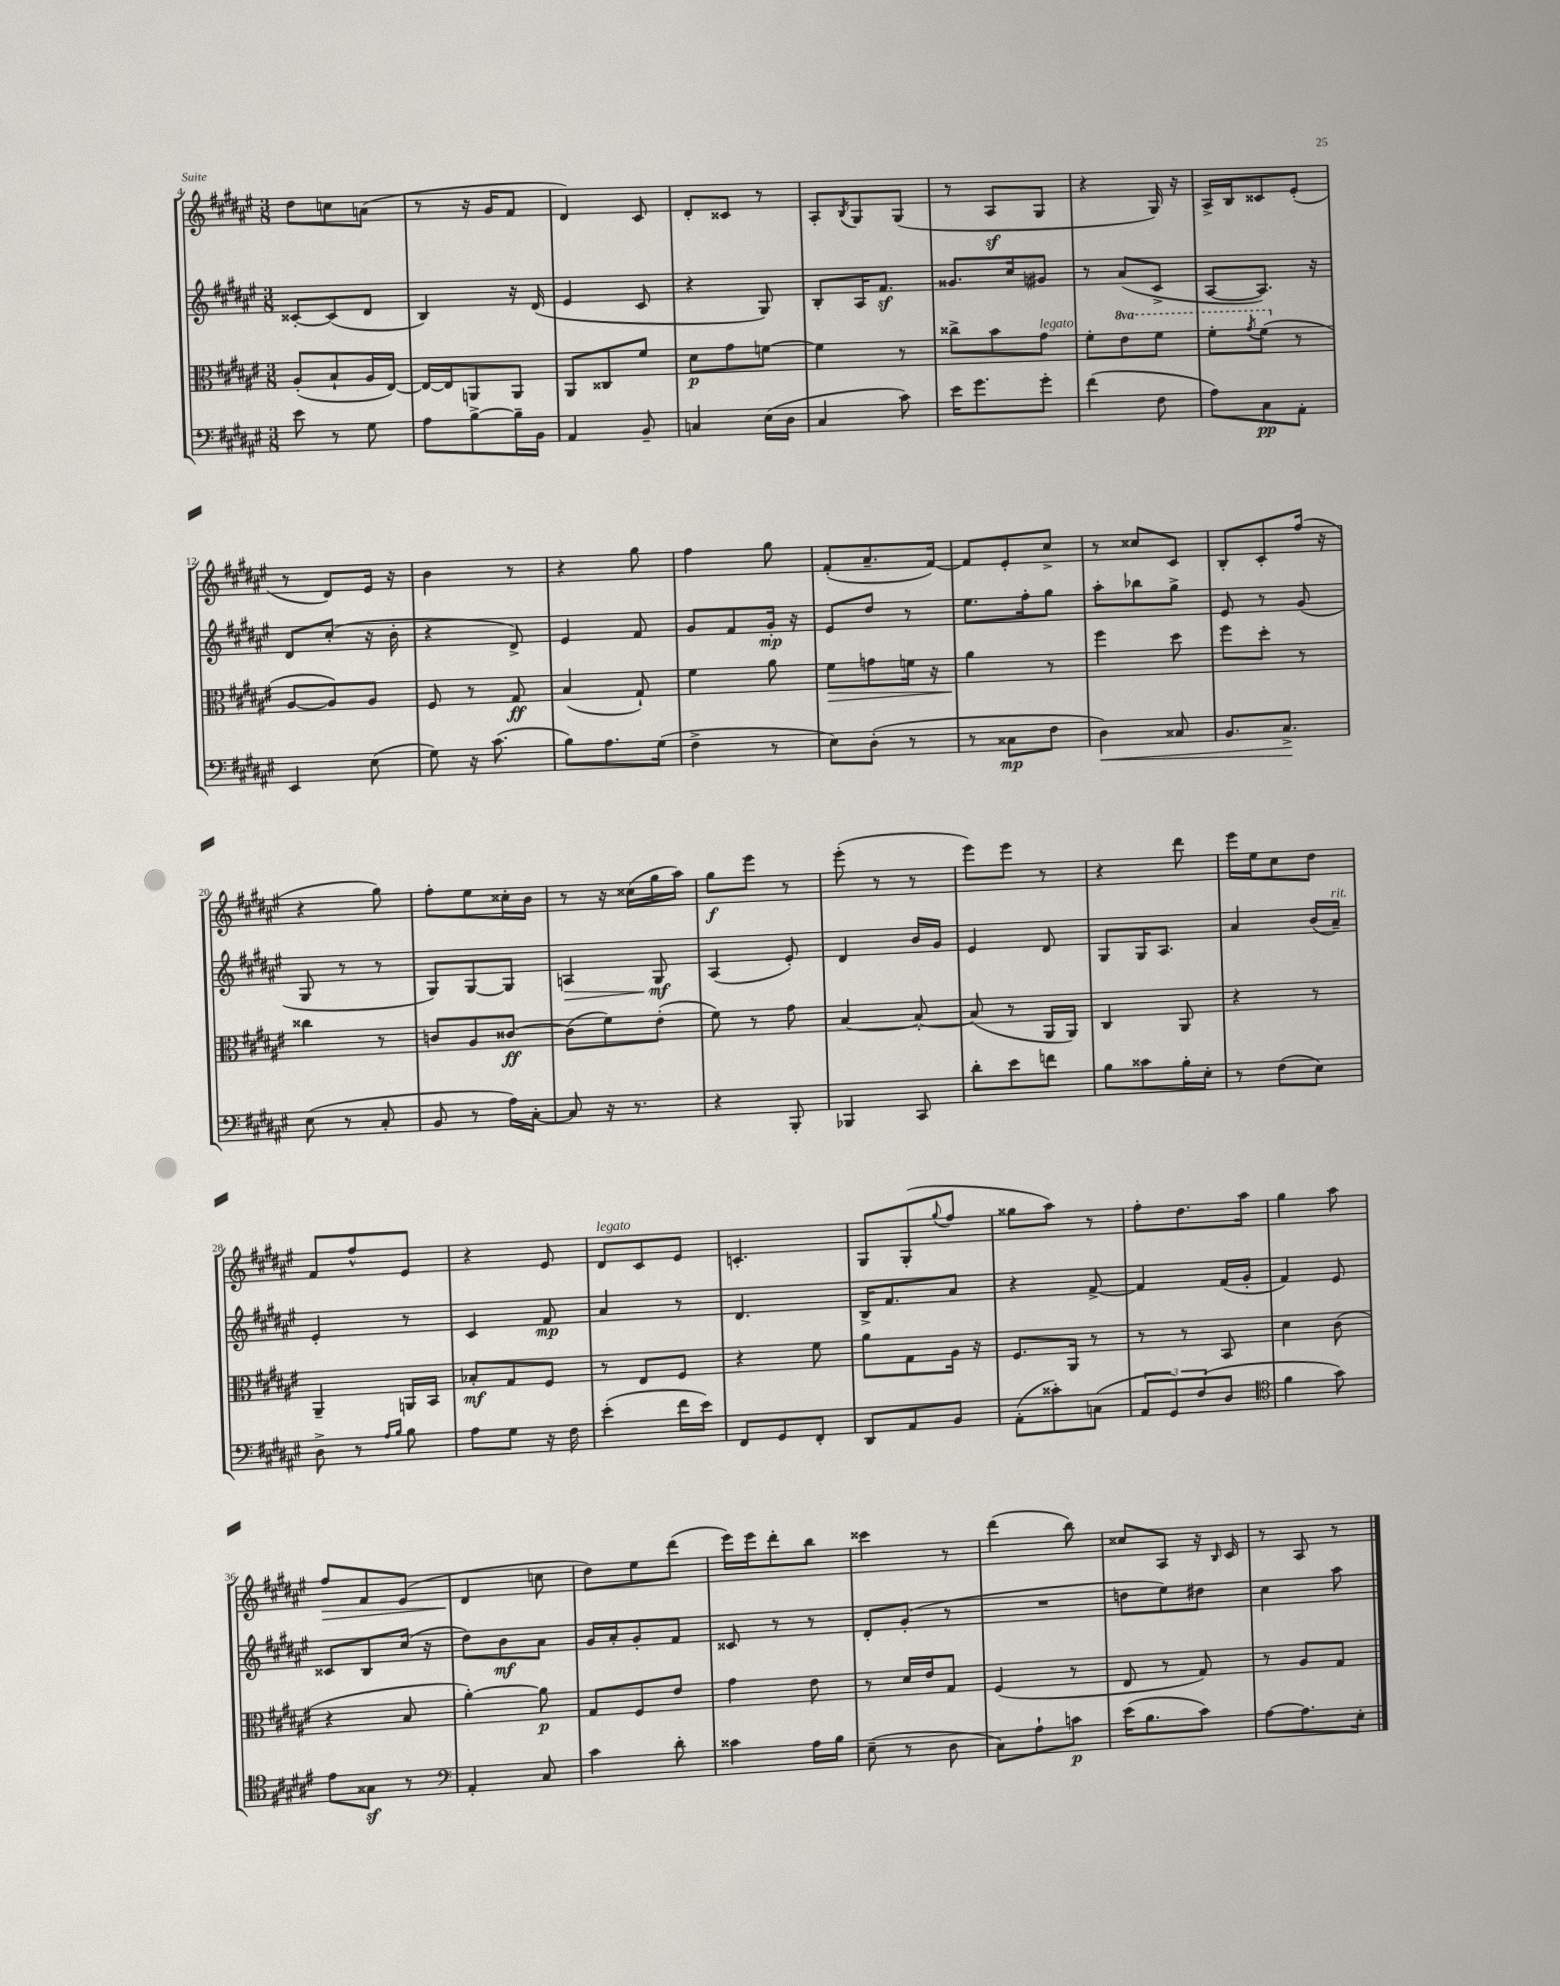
<<
\new StaffGroup <<
\new Staff = "s0" {
    \clef treble \key fis \major \numericTimeSignature \time 3/8
    dis''8 c''8 a'8( |
    r8 r16 gis'16 fis'8 |
    dis'4) cis'8 |
    dis'8-. cisis'8 r8 |
    ais8-. \acciaccatura { b8 } gis8 gis8( |
    r8 ais8\sf gis8 |
    r4 gis16) r16 |
    ais16-> b16 cisis'8 eis'8-.( |
    r8 dis'8) eis'16 r16 |
    b'4 r8 |
    r4 gis''8 |
    fis''4 gis''8 |
    fis'8-.( ais'8.-- fis'16~) |
    fis'8 eis'8-. cis''8-> |
    r8 cisis''8 cis'8 |
    b8-. cis'8-. fis''16( r16 |
    r4 gis''8) |
    fis''8-. eis''8 cisis''16-. b'16 |
    r8 r16 cisis''16( gis''16 ais''16) |
    gis''8\f eis'''8 r8 |
    eis'''8-.( r8 r8 |
    eis'''8) eis'''8 r8 |
    r4 dis'''8 |
    eis'''16 eis''16 cis''8 dis''8 |
    fis'8 fis''8-^ eis'8 |
    r4 eis'8 |
    dis'8^\markup { \italic "legato" } cis'8 eis'8 |
    c'4.-. |
    gis8 gis8-.( \appoggiatura { gis''8 } fis''8 |
    gisis''8 ais''8) r8 |
    fis''8-. dis''8. ais''16 |
    gis''4 ais''8 |
    fis''8\> fis'8 eis'8( |
    dis'4\! c''8 |
    dis''8) eis''8 dis'''8( |
    eis'''16) eis'''16 dis'''8-. b''8 |
    cisis'''4 r8 |
    dis'''4( b''8) |
    cisis''8 ais8 r16 \grace { b16 } cis'16 |
    r8 ais8 r8 \bar "|." |
}
\new Staff = "s1" {
    \clef treble \key fis \major \numericTimeSignature \time 3/8
    cisis'8~-. cisis'8( dis'8 |
    b4) r16 dis'16( |
    eis'4 cis'8 |
    r4 gis8) |
    b8-. ais16 fis'8.\sf |
    gisis'8. cis''16 gis'8 |
    r8 ais'8( cis'8-> |
    ais8~ ais8.) r16 |
    dis'8 cis''8-.( r16 b'16-. |
    r4 dis'8->) |
    eis'4 fis'8 |
    gis'8 fis'8 gis'16-.\mp r16 |
    eis'8 dis''8 r8 |
    eis''8. fis''16-. gis''8 |
    ais''8-. bes''8 gis''8-> |
    eis'8 r8 gis'8( |
    gis8 r8 r8 |
    gis8) gis8~ gis8 |
    a4\> gis8\mf\! |
    ais4( eis'8-.) |
    dis'4 b'16 gis'16 |
    eis'4 dis'8 |
    gis8 gis16 ais8. |
    ais'4 b'16( ais'16--^\markup { \italic "rit." }) |
    eis'4-. r8 |
    cis'4 fis'8\mp |
    ais'4 r8 |
    dis'4. |
    b16-> fis'8. ais'8 |
    r4 fis'8~-> |
    fis'4 fis'16( gis'16-. |
    fis'4) eis'8 |
    cisis'8 b8 cis''16( r16 |
    dis''8) b'8\mf ais'8 |
    gis'16 ais'16-. gis'8-. fis'8 |
    cisis'8 r8 r8 |
    dis'8-. gis'8-.( r8 |
    R4. |
    d''8 eis''8) dis''8 |
    cis''4 ais''8 \bar "|." |
}
\new Staff = "s2" {
    \clef alto \key fis \major \numericTimeSignature \time 3/8 \set Staff.ottavationMarkups = #ottavation-simple-ordinals
    ais8-.( b8-! ais16 eis16~) |
    eis16~ eis16 a,8 a,8 |
    ais,8 cisis8 fis'8 |
    dis'8\p gis'8 f'8~ |
    f'4 r8 |
    cisis''8-> b'8 gis'8^\markup { \italic "legato" } |
    fis'8-. \ottava #1 eis''8 fis''8 |
    fis''8-. \acciaccatura { gis''8 } fis''8( \ottava #0 r8 |
    ais8~ ais8) ais8 |
    fis8 r8 gis8\ff |
    b4( gis8-!) |
    fis'4 ais'8 |
    fis'8\> g'8 f'16 r16 |
    ais'4\! r8 |
    fis''4 dis''8 |
    fis''8 dis''8-. r8 |
    cisis''4 r8 |
    c'8 ais8 cisis'8~\ff |
    cisis'8( fis'8) eis'8-.( |
    fis'8) r8 gis'8 |
    b4~ b8~-. |
    b8( r8 ais,16 ais,16) |
    cis4 ais,8 |
    r4 r8 |
    ais,4-- a,16 b,16 |
    bes8-.\mf gis8 fis8 |
    r8 eis8 fis8 |
    r4 fis'8 |
    ais'8 gis8 ais16 r16 |
    fis8. ais,16 r8 |
    r8 r8 b,8 |
    dis'4 cis'8( |
    r4 b8 |
    ais'4~-.) ais'8\p |
    gis8 fis8 eis'8 |
    gis'4 eis'8 |
    r8 dis'16 eis'16 gis8 |
    fis4( r8 |
    eis8 r8 gis8) |
    r8 ais8 gis8 \bar "|." |
}
\new Staff = "s3" {
    \clef bass \key fis \major \numericTimeSignature \time 3/8
    eis'8 r8 gis8 |
    ais8 b8~-> b16-- b,16 |
    ais,4 b,8-- |
    c4 eis16( dis16 |
    cis4 cis'8) |
    eis'16 gis'8. gis'8-. |
    fis'4( fis8 |
    ais8) cis8\pp ais,8-. |
    eis,4 eis8( |
    gis8) r16 cis'8.( |
    b8) ais8. gis16( |
    fis4-> r8 |
    eis8) dis8-.( r8 |
    r8 cisis8\mp fis8 |
    dis4\<) cisis8 |
    b,8. cis8.->\! |
    eis8( r8 cis8-. |
    b,8 r8 ais16) cis16~-. |
    cis8 r16 r8. |
    r4 b,,8-. |
    bes,,4 cis,8 |
    dis'8-. eis'8 f'8 |
    b8 cisis'8 b16-. eis16-. |
    r8 fis8( eis8) |
    dis8-> r8 \grace { ais16 b16 } b8 |
    ais8 gis8 r16 fis16 |
    eis'4-.( fis'16 eis'16) |
    fis,8 gis,8 fis,8-. |
    dis,8 ais,8 b,8 |
    ais,8-.( cisis'8-.) c8( |
    \tuplet 3/2 { ais,8 gis,8) fis8( } dis8 |
    \clef tenor fis'4 gis'8) |
    eis'8 gisis8\sf r8 |
    \clef bass ais,4-. cis8 |
    cis'4 dis'8-. |
    cisis'4 ais16 b16 |
    eis8--( r8 dis8 |
    cis8) ais8-! c'8\p |
    eis'16( b8. cis'8) |
    ais8~ ais8. eis16-. \bar "|." |
}
>>
>>
\layout { \context { \Score currentBarNumber = #4 } }
